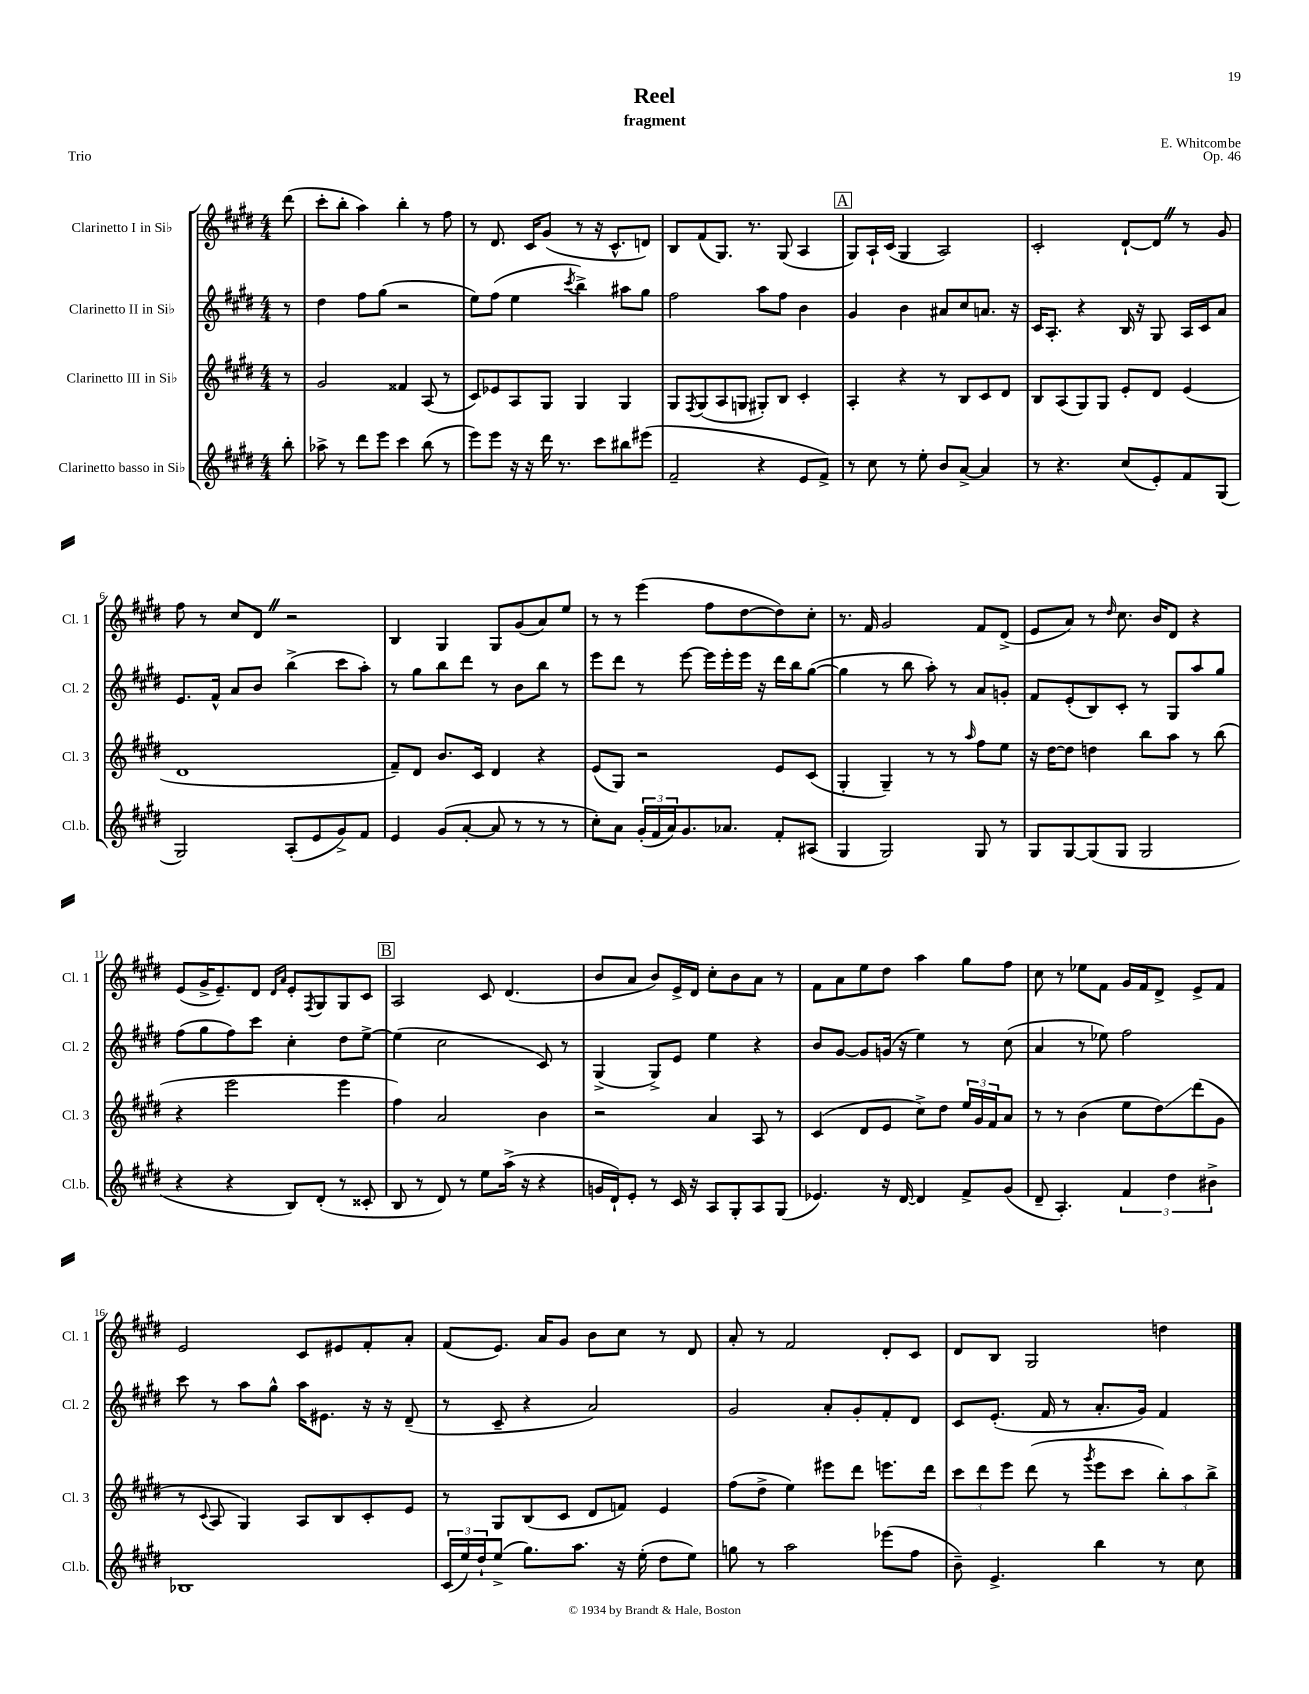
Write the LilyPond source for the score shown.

\header { title = "Reel" composer = "E. Whitcombe" subtitle = "fragment" opus = "Op. 46" piece = "Trio" }
<<
\new StaffGroup <<
\new Staff = "s0" \with { instrumentName = "Clarinetto I in Sib" shortInstrumentName = "Cl. 1" } {
    \clef treble \key e \major \numericTimeSignature \time 4/4 \partial 8
    dis'''8( |
    cis'''8-. b''8-. a''4) b''4-. r8 fis''8 |
    r8 dis'8. cis'16 gis'8( r8 r16 cis'8.-^ d'8) |
    b8 fis'8( gis8.) r8. gis8( a4 |
    \mark \markup { \box "A" } gis8) a16-! cis'16( gis4 a2) |
    cis'2-. dis'8~-! dis'8 \once \override BreathingSign.text = \markup { \musicglyph "scripts.caesura.straight" } \breathe r8 gis'8 |
    fis''8 r8 cis''8 dis'8 \once \override BreathingSign.text = \markup { \musicglyph "scripts.caesura.straight" } \breathe r2 |
    b4 gis4 gis8 gis'8( a'8) e''8 |
    r8 r8 e'''4( fis''8 dis''8~ dis''8) cis''8-. |
    r8. fis'16 gis'2 fis'8 dis'8->( |
    e'8 a'8) r8 \grace { dis''16 } cis''8. b'16 dis'8 r4 |
    e'8( gis'16-> e'8.--) dis'8 \grace { dis'16 a'16 } e'8-. \acciaccatura { fis8 } gis8 gis8 cis'8 |
    \mark \markup { \box "B" } a2 cis'8 dis'4.( |
    b'8 a'8 b'8) e'16-> dis'16 cis''8-. b'8 a'8 r8 |
    fis'8 a'8 e''8 dis''8 a''4 gis''8 fis''8 |
    cis''8 r8 ees''8 fis'8 gis'16 fis'16 dis'8-> e'8-> fis'8 |
    e'2 cis'8 eis'8 fis'8-. a'8-. |
    fis'8( e'8.) a'16 gis'8 b'8 cis''8 r8 dis'8 |
    a'8-. r8 fis'2 dis'8-. cis'8 |
    dis'8 b8 gis2 d''4 \bar "|." |
}
\new Staff = "s1" \with { instrumentName = "Clarinetto II in Sib" shortInstrumentName = "Cl. 2" } {
    \clef treble \key e \major \numericTimeSignature \time 4/4 \partial 8
    r8 |
    dis''4 fis''8 gis''8( r2 |
    e''8) fis''8( e''4 \acciaccatura { cis'''8 } b''4->) ais''8 gis''8 |
    fis''2 a''8 fis''8 b'4 |
    \mark \markup { \box "A" } gis'4 b'4 ais'8 cis''8 a'8. r16 |
    cis'16 a8.-. r4 b16 r16 gis8 a16 cis'16 a'8 |
    e'8. fis'16-^ a'8 b'8 b''4->( cis'''8 a''8-.) |
    r8 gis''8 b''8 dis'''8 r8 b'8 b''8 r8 |
    e'''8 dis'''8 r8 e'''8~ e'''16 e'''16-. e'''16 r16 dis'''16 b''16 gis''8~( |
    gis''4 r8 b''8 a''8-.) r8 a'8 g'8-. |
    fis'8 e'8-.( b8) cis'8-. r8 gis8 a''8 gis''8 |
    fis''8( gis''8 fis''8) cis'''8 cis''4-. dis''8 e''8~-> |
    \mark \markup { \box "B" } e''4( cis''2 cis'8) r8 |
    gis4->( gis8->) e'8 e''4 r4 |
    b'8 gis'8~ gis'8 g'16( r16 e''4) r8 cis''8( |
    a'4 r8 ees''8) fis''2 |
    cis'''8 r8 a''8 gis''8-^ a''16 eis'8. r16 r16 dis'8--( |
    r8 cis'8-- r4 a'2) |
    gis'2 a'8-. gis'8-. fis'8-. dis'8 |
    cis'8 e'8.-.( fis'16 r8 a'8.-. gis'16) fis'4 \bar "|." |
}
\new Staff = "s2" \with { instrumentName = "Clarinetto III in Sib" shortInstrumentName = "Cl. 3" } {
    \clef treble \key e \major \numericTimeSignature \time 4/4 \partial 8
    r8 |
    gis'2 fisis'4 a8( r8 |
    cis'8) ees'8 a8 gis8 gis4 gis4 |
    gis8 \acciaccatura { fis8 } gis8( a8 g8 gis8-.) b8 cis'4-. |
    \mark \markup { \box "A" } a4-. r4 r8 b8 cis'8 dis'8 |
    b8 a8( gis8) gis8 e'8-. dis'8 e'4( |
    dis'1 |
    fis'8--) dis'8 b'8. cis'16 dis'4 r4 |
    e'8( gis8) r2 e'8 cis'8( |
    gis4-. gis4--) r8 r8 \grace { a''16 } fis''8 e''8 |
    r16 dis''16~ dis''8 d''4 b''8 a''8 r8 b''8( |
    r4 e'''2 e'''4 |
    \mark \markup { \box "B" } fis''4) a'2 b'4 |
    r2 a'4 a8 r8 |
    cis'4( dis'8 e'8 cis''8->) dis''8 \tuplet 3/2 { e''16 gis'16 fis'16 } a'8 |
    r8 r8 b'4( e''8 dis''8\glissando) dis'''8( gis'8 |
    r8 \appoggiatura { cis'8 } a8 gis4) a8 b8 cis'8-. e'8 |
    r8 gis8 b8( cis'8 dis'8 f'8) e'4 |
    fis''8( dis''8-> e''4) eis'''8 dis'''8 e'''8. dis'''16 |
    \tuplet 3/2 { cis'''8 dis'''8 e'''8 } dis'''8( r8 \acciaccatura { gis'''8 } e'''8 cis'''8 \tuplet 3/2 { b''8-.) a''8 b''8-> } \bar "|." |
}
\new Staff = "s3" \with { instrumentName = "Clarinetto basso in Sib" shortInstrumentName = "Cl.b." } {
    \clef treble \key e \major \numericTimeSignature \time 4/4 \partial 8
    b''8-. |
    aes''8-> r8 dis'''8 e'''8 cis'''4 b''8( r8 |
    e'''8) e'''8 r16 r16 dis'''16 r8. cis'''8 bis''8 eis'''8( |
    fis'2-- r4 e'8 fis'8->) |
    \mark \markup { \box "A" } r8 cis''8 r8 e''8-. b'8 a'8~-> a'4 |
    r8 r4. cis''8( e'8-.) fis'8 gis8( |
    gis2) a8-.( e'8 gis'8->) fis'8 |
    e'4 gis'8( a'8~-. a'8 r8 r8 r8 |
    cis''8-.) a'8 \tuplet 3/2 { gis'16-.( fis'16 a'16) } gis'8. aes'8. fis'8-. ais8( |
    gis4 gis2) gis8 r8 |
    gis8 gis8~ gis8( gis8 gis2 |
    r4 r4 b8) dis'8-.( r8 cisis'8-. |
    \mark \markup { \box "B" } b8 r8 dis'8) r8 e''8 a''16->( r16 r4 |
    g'16 dis'16-!) e'8-. r8 cis'16 r16 a8 gis8-. a8 gis8( |
    ees'4.) r16 dis'16~ dis'4 fis'8-> gis'8( |
    dis'8-- a4.-.) \tuplet 3/2 { fis'4 dis''4 bis'4-> } |
    bes1 |
    \tuplet 3/2 { cis'16( e''16) dis''16-! } e''8->( gis''8.) a''8. r16 e''16-.( dis''8 e''8) |
    g''8 r8 a''2 ees'''8( fis''8 |
    b'8--) e'4.-> b''4 r8 cis''8 \bar "|." |
}
>>
>>
